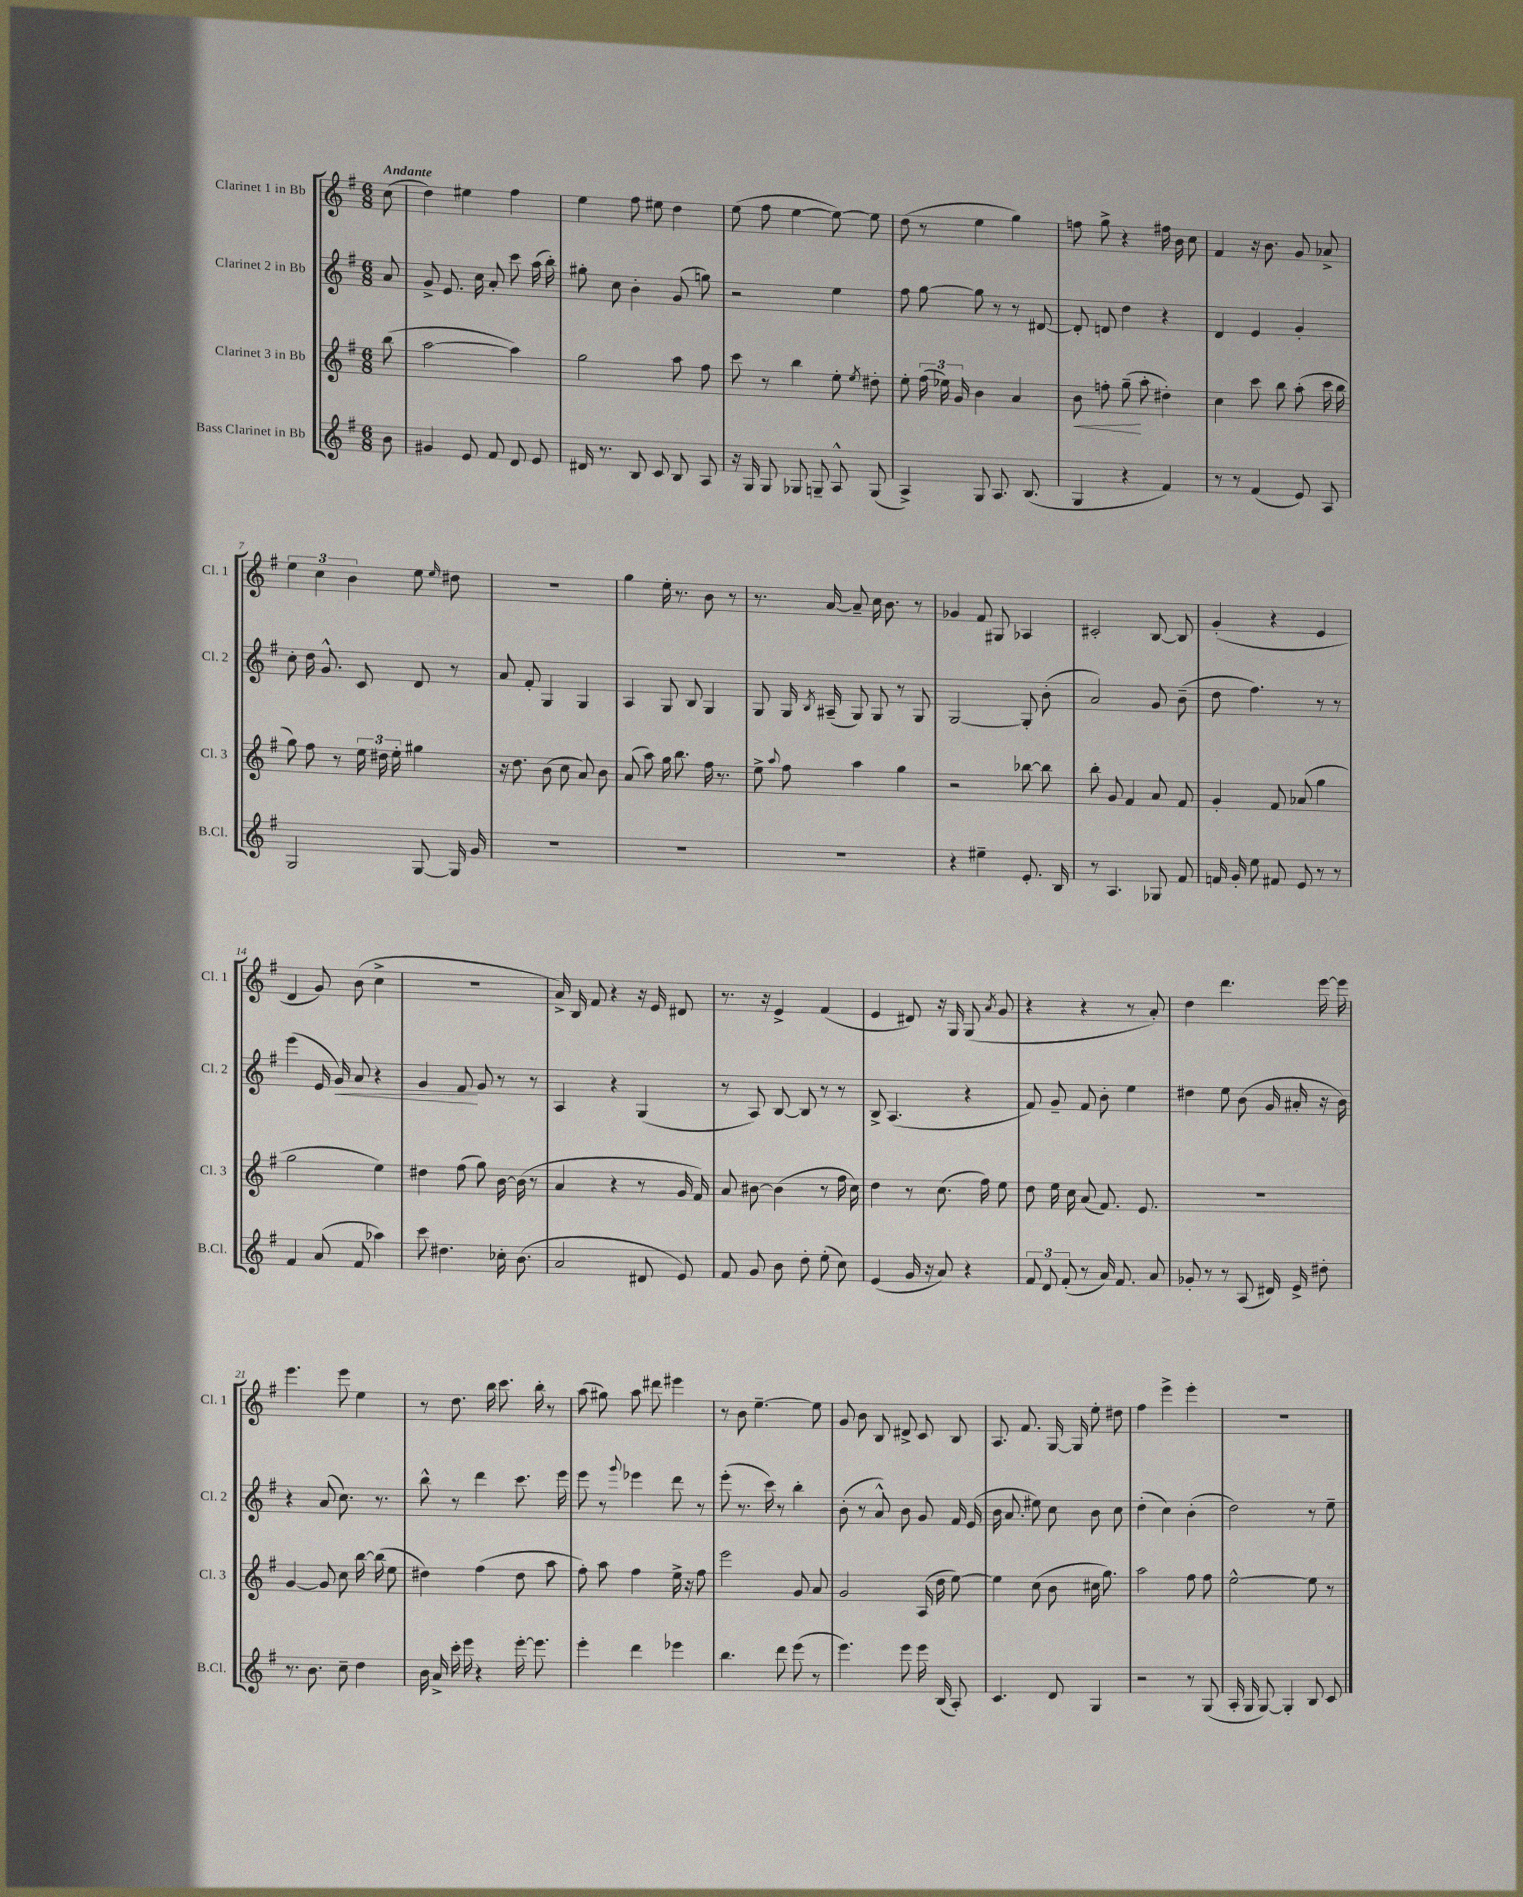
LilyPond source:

<<
\new StaffGroup <<
\new Staff = "s0" \with { instrumentName = "Clarinet 1 in Bb" shortInstrumentName = "Cl. 1" } {
    \clef treble \key g \major \numericTimeSignature \time 6/8 \partial 8 \tempo "Andante"
    \autoBeamOff c''8( |
    d''4) eis''4 fis''4 |
    e''4 fis''8 eis''8 d''4 |
    e''8( fis''8 e''4~ e''8~) e''8 |
    d''8( r8 e''4 g''4) |
    f''8 g''8-> r4 fis''16 b'16 c''8 |
    fis'4 r16 b'8. g'8 aes'8-> |
    \tuplet 3/2 { e''4 c''4 b'4 } e''8 \grace { e''16 } dis''8 |
    R2. |
    g''4 e''16-. r8. b'8 r8 |
    r8. a'16~ a'8-- c''16 b'8. r8 |
    ges'4 fis'8 gis8 aes4 |
    cis'2-. b8~ b8 |
    g'4-.( r4 e'4 |
    d'4 g'8) b'8( c''4-> |
    r2. |
    a'16->) b16 fis'8 r4 r16 e'16 dis'8 |
    r8. r16 e'4-> fis'4( |
    e'4 dis'8) r16 g16 g8( \acciaccatura { a'8 } g'8 |
    r4 r4 r8 a'8-.) |
    d''4 d'''4. e'''16~ e'''16 |
    e'''4. e'''8 e''4 |
    r8 d''8. b''16 c'''8. b''16-. r8 |
    a''8( gis''8) a''8 dis'''8 eis'''4 |
    r8 b'8 e''4.~-- e''8 |
    g'8 b'8 b8 dis'8-> c'8 b8 |
    a8. fis'8. g16~ g16 e''8-. dis''8 |
    fis''4 e'''4-> e'''4-. |
    R2. \bar "|." |
}
\new Staff = "s1" \with { instrumentName = "Clarinet 2 in Bb" shortInstrumentName = "Cl. 2" } {
    \clef treble \key g \major \numericTimeSignature \time 6/8 \partial 8
    \autoBeamOff a'8 |
    g'8-> e'8. c''16 a'8-. c'''8 a''16( b''16-.) |
    gis''8-. c''8 b'4-. g'8( g''8) |
    r2 e''4 |
    fis''8 g''8~ g''8 r8 r8 dis'8~ |
    dis'8-. d'8 d''4 r4 |
    d'4 e'4 g'4-. |
    c''8-. d''16 g'8.-^ c'8 d'8 r8 |
    a'8 fis'8-. g4 g4 |
    a4 g8 b8 g4 |
    g8 g16 \acciaccatura { b8 } ais16--( g8) g8 r8 g8 |
    g2~ g8-. b'8-.( |
    a'2) g'8 b'8--( |
    d''8 fis''4.) r8 r8 |
    e'''4( e'16 g'16\<) a'8 r4 |
    g'4 fis'8\! g'8 r8 r8 |
    a4 r4 g4( |
    r8 a8) b8~ b8 r8 r8 |
    b8-> a4.( r4 |
    fis'8) g'8-- fis'8 b'8-. e''4 |
    dis''4 e''8 b'8( g'16 ais'16-. r16 b'16) |
    r4 a'8( c''8.) r8. |
    b''8-^ r8 d'''4 c'''8. e'''16 |
    e'''8 r8 \appoggiatura { g'''8 } ees'''4 d'''8 r8 |
    e'''8-.( r8. c'''16) r8 b''4-. |
    b'8-.( r8 a'8-^) b'8 g'8 fis'16 e'16( |
    b'16 a'8. eis''8) c''8 b'8 c''8 |
    d''4-.( c''4) b'4-.( |
    d''2) r8 e''8-- \bar "|." |
}
\new Staff = "s2" \with { instrumentName = "Clarinet 3 in Bb" shortInstrumentName = "Cl. 3" } {
    \clef treble \key g \major \numericTimeSignature \time 6/8 \partial 8
    \autoBeamOff b''8( |
    a''2~ a''4) |
    g''2 a''8 fis''8 |
    c'''8 r8 b''4 e''8-. \acciaccatura { e''8 } dis''8-. |
    e''8-. \tuplet 3/2 { fis''16( ees''16) g'16 } b'4 a'4 |
    b'8\< f''8-. g''8--\!( a''8-. dis''4-.) |
    c''4 c'''8 b''8 a''8-.( c'''16 b''16 |
    g''8) fis''8 r8 \tuplet 3/2 { e''16 dis''16 e''16-. } gis''4 |
    r16 d''8. b'8( c''8 a'8) b'8 |
    a'8( a''8) g''16 b''8. fis''16 r8. |
    e''8-> \appoggiatura { a''8 } fis''8 a''4 g''4 |
    r2 bes''8~ bes''8 |
    b''8-. g'8 fis'4 a'8 fis'8 |
    g'4-. fis'8 aes'8( g''4 |
    g''2 e''4) |
    dis''4 fis''8( g''8) b'16~ b'16( r8 |
    a'4 r4 r8 g'16 fis'16) |
    a'8 bis'8~ bis'4( r8 fis''16 c''16) |
    d''4 r8 c''8.( fis''16) e''8 |
    d''8 e''16 c''16 a'8( fis'8.) e'8. |
    R2. |
    g'4~ g'8 c''8 b''16~ b''16( e''8 |
    dis''4) fis''4( dis''8 a''8 |
    fis''8-.) a''8 fis''4 e''16-> r16 fis''8 |
    e'''2 g'8 a'8 |
    g'2 a16( d''16 e''8~) |
    e''4 c''8( b'8 cis''16 g''8.) |
    a''2 fis''8 fis''8 |
    e''2~-^ e''8 r8 \bar "|." |
}
\new Staff = "s3" \with { instrumentName = "Bass Clarinet in Bb" shortInstrumentName = "B.Cl." } {
    \clef treble \key g \major \numericTimeSignature \time 6/8 \partial 8
    \autoBeamOff b'8 |
    gis'4 e'8 fis'8 d'8 e'8 |
    dis'16 r8. b8 c'8 b8 a8 |
    r16 g16 g8 ges8 g8-- a8-^ g8( |
    a4->) g8 a8. b8.( |
    g4 r4 fis'4) |
    r8 r8 fis'4( e'8) a8 |
    g2 g8~ g16 g'16 |
    R2. |
    R2. |
    R2. |
    r4 eis''4-- e'8.-. b16 |
    r8 a4. ges8 fis'8 |
    f'16 g'16-. e''8 fis'8 e'8 r8 r8 |
    fis'4 a'8( fis'8 aes''4) |
    c'''8 dis''4. ces''16-. b'8.( |
    a'2 dis'8 e'8) |
    fis'8 g'8 b'8 d''8-. e''8-.( c''8) |
    e'4( g'16 r16 a'8) r4 |
    \tuplet 3/2 { fis'8 d'8 fis'8-.( } r8 a'16) fis'8. a'8 |
    ges'8-. r8 r8 a8( dis'16) e'16-> dis''8-. |
    r8. b'8. c''8-- d''4 |
    b'16 a'16-> c'''16-. e'''16 r4 e'''16~-. e'''8. |
    e'''4-. d'''4 ees'''4 |
    b''4. d'''8 e'''8( r8 |
    e'''4.) e'''8 e'''16 b16( a8-.) |
    c'4. d'8 g4 |
    r2 r8 g8( |
    a16-. g16 g8~) g4-. b8 c'8 \bar "|." |
}
>>
>>
